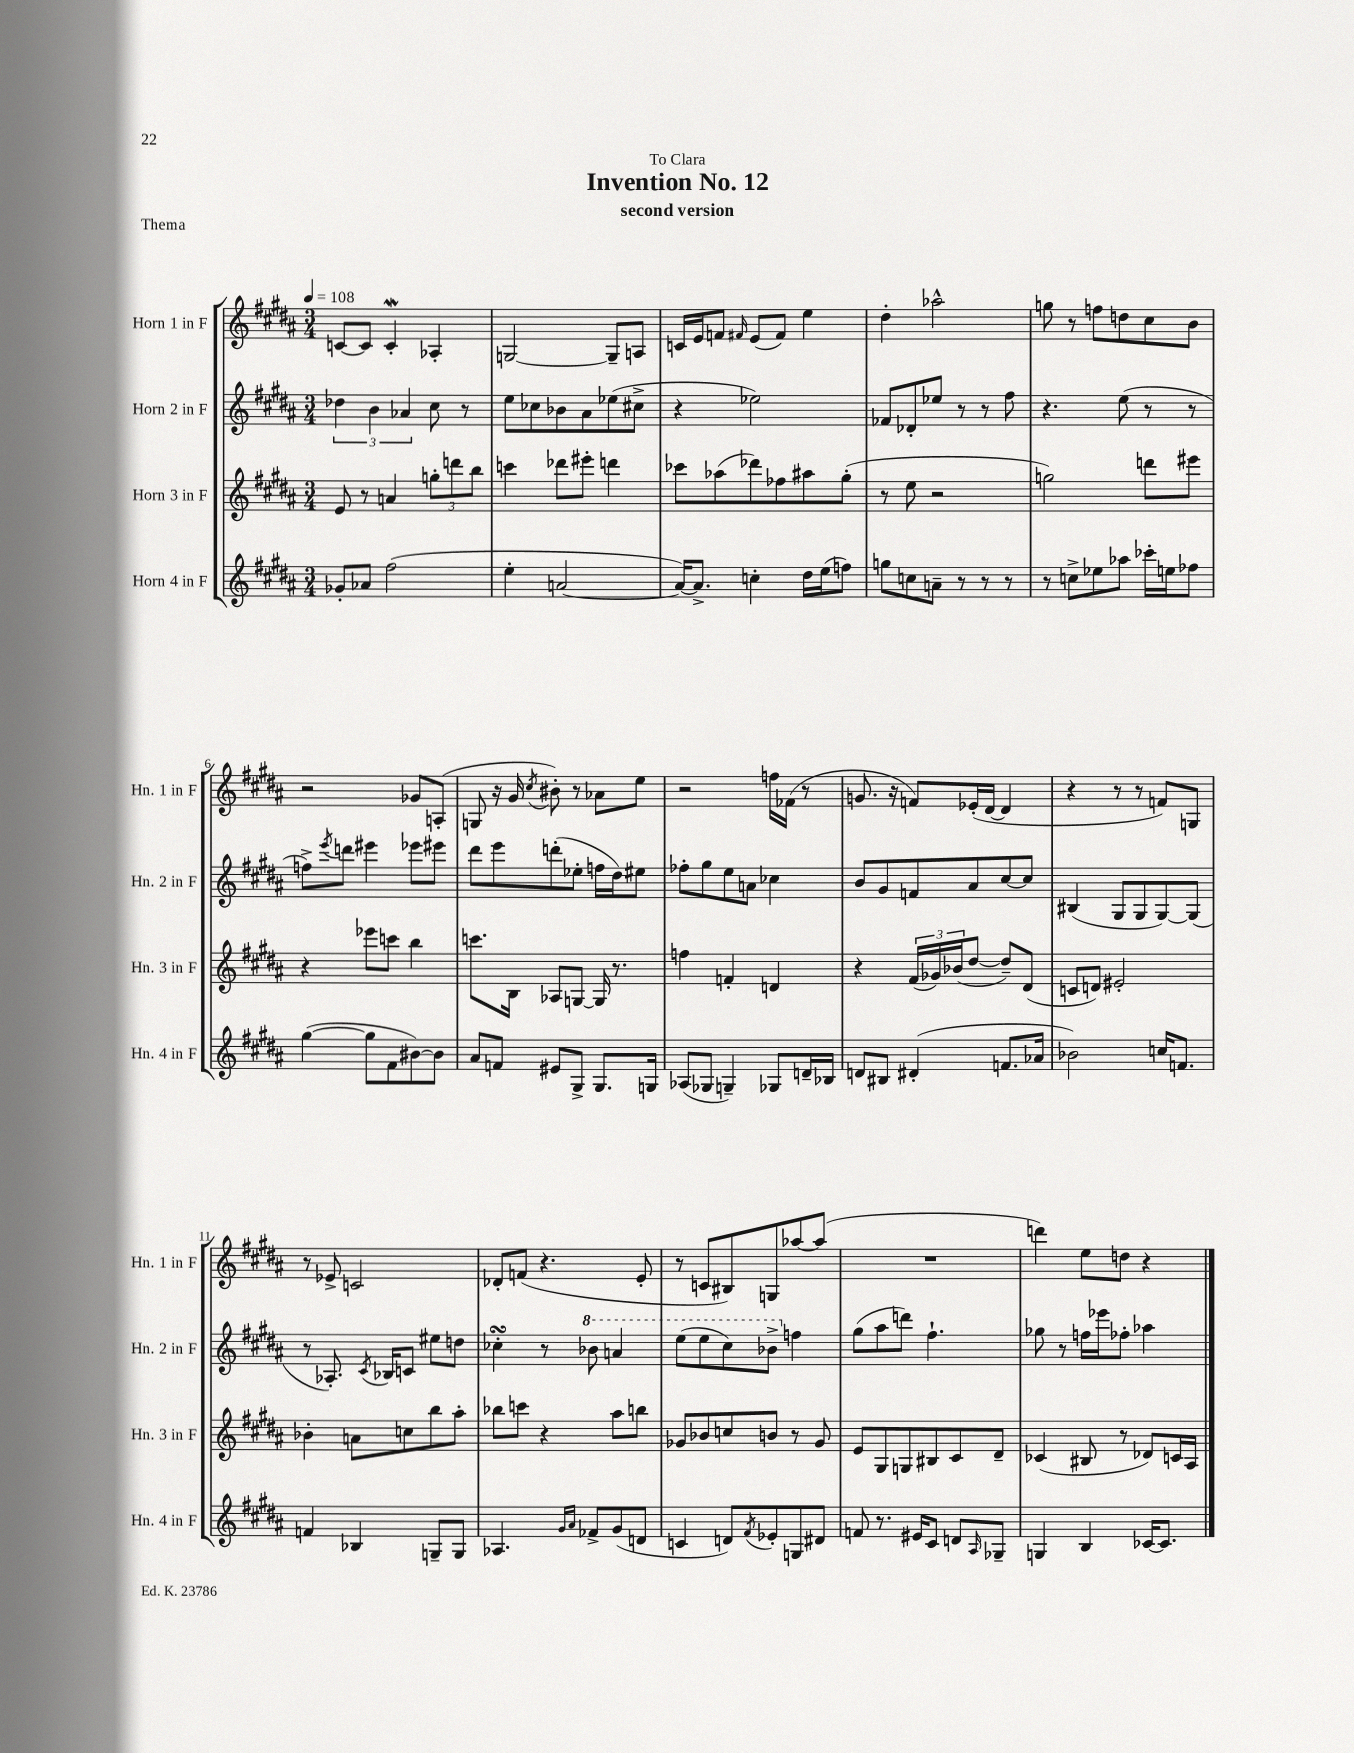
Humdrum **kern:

**kern	**kern	**kern	**kern
*staff4	*staff3	*staff2	*staff1
*clefG2	*clefG2	*clefG2	*clefG2
*k[f#c#g#d#a#]	*k[f#c#g#d#a#]	*k[f#c#g#d#a#]	*k[f#c#g#d#a#]
*M3/4	*M3/4	*M3/4	*M3/4
*MM108	*MM108	*MM108	*MM108
8g-'	8e	6dd-	[8c
8a-	8r	.	8c]
.	.	6b	.
(2ff#	4a	.	4c'
.	.	6a-	.
.	12gg'	8cc#	4A-'
.	12ddd	.	.
.	.	8r	.
.	12bb	.	.
=	=	=	=
4ee'	4ccc	8ee	[2G
.	.	8cc-	.
[2a	8ddd-	8b-	.
.	8eee#'	8a#	.
.	4ddd	(8ee-	8G~]
.	.	8cc#^	8A
=	=	=	=
16a_)	8ccc-	4r	16c
8.a^]	.	.	16e
.	(8aa-	.	8f
.	.	.	16qqf#
4cc'	8ddd-)	2ee-)	(8e
.	8ff-	.	8f#)
16dd#	8aa#	.	4ee
(16ee	.	.	.
8ff)	(8gg#'	.	.
=	=	=	=
8gg	8r	8f-	4dd#'
8cc	8ee	8d-'	.
8a~	2r	8ee-	2aa-^^
8r	.	8r	.
8r	.	8r	.
8r	.	8ff#	.
=	=	=	=
8r	2gg)	4.r	8gg
8cc^	.	.	8r
8ee-	.	.	8ff
8aa-	.	(8ee	8dd
16ccc-'	8ddd	8r	8cc#
16ee	.	.	.
8ff-	8eee#	8r	8b
=	=	=	=
([4gg#	4r	8ff^)	2r
.	.	8qeee	.
.	.	8ddd	.
8gg#]	8eee-	4eee#	.
8f#	8ccc	.	.
[8b#)	4bb	8eee-	8g-
8b#]	.	8eee#	(8A'
=	=	=	=
8a#	8.ccc	8ddd#	8G
8f	.	8eee	16r
.	16B	.	16g#
.	.	.	8qcc#
8e#	8A-	(8ddd'	8b#')
8G#^	[8G	8ee-'	8r
8.G#	16G]	16ff	8a-
.	8.r	16dd#)	.
.	.	8ee#	8ee
16G	.	.	.
=	=	=	=
(8A-	4ff	8ff-'	2r
8G-	.	8gg#	.
4G~)	4f'	8ee	.
.	.	8a	.
8G-	4d	4cc-	16ff
.	.	.	(16f-
16d~	.	.	8r
16B-	.	.	.
=	=	=	=
8d	4r	8b	8.g
8B#	.	8g#	.
.	.	.	16r
(4d#'	(24f#	8f	8f)
.	24g-)	.	.
.	(24b-	.	.
.	[8dd#	8a#	(16e-'
.	.	.	[16d#
8.f	8dd#~])	[8cc#	4d#]
.	(8d#	8cc#]	.
16a-	.	.	.
=	=	=	=
2b-)	8c	(4B#	4r
.	8d)	.	.
.	2e#'	8G#	8r
.	.	8G#	8r
16cc	.	[8G#)	8f)
8.f	.	.	.
.	.	(8G#]	8G
=	=	=	=
4f	4b-'	8r	8r
.	.	8.A-')	8e-^
4B-	8a	.	2c
.	.	8qc#	.
.	.	16B-	.
.	8cc	8c	.
8G~	8bb	8ee#	.
8G	8aa#'	8dd	.
=	=	=	=
4.A-	8bb-	4cc-'	8d-'
.	8ccc	.	(8f
.	4r	8r	4.r
16qqg#	.	.	.
16qqa#	.	.	.
8f-^	.	8bb-	.
(8g#	8aa#	4aa	.
8d	8bb	.	8e'
=	=	=	=
4c	8g-	(8eee	8r
.	8b-	8eee	8c
8d)	8cc	8ccc#)	8B#)
8qf#	.	.	.
8e-'	8b	8bb-^	8G
8G	8r	4ff	[8aa-
8d#	8g-	.	(8aa-]
=	=	=	=
8f	8e	(8gg#	2.r
8.r	8G#	8aa#	.
.	8G	8ddd)	.
16e#	.	.	.
8c#	8B#	4.ff#`	.
8d	8c#	.	.
16qqA#	.	.	.
8G-~	8d#~	.	.
=	=	=	=
4G	(4c-	8gg-	4ddd)
.	.	8r	.
4B	8B#	16ff	8ee
.	.	16eee-	.
.	8r	8ff-'	8dd
[16c-	8d-)	4aa-	4r
8.c-]	.	.	.
.	16c	.	.
.	16A#	.	.
==	==	==	==
*-	*-	*-	*-
